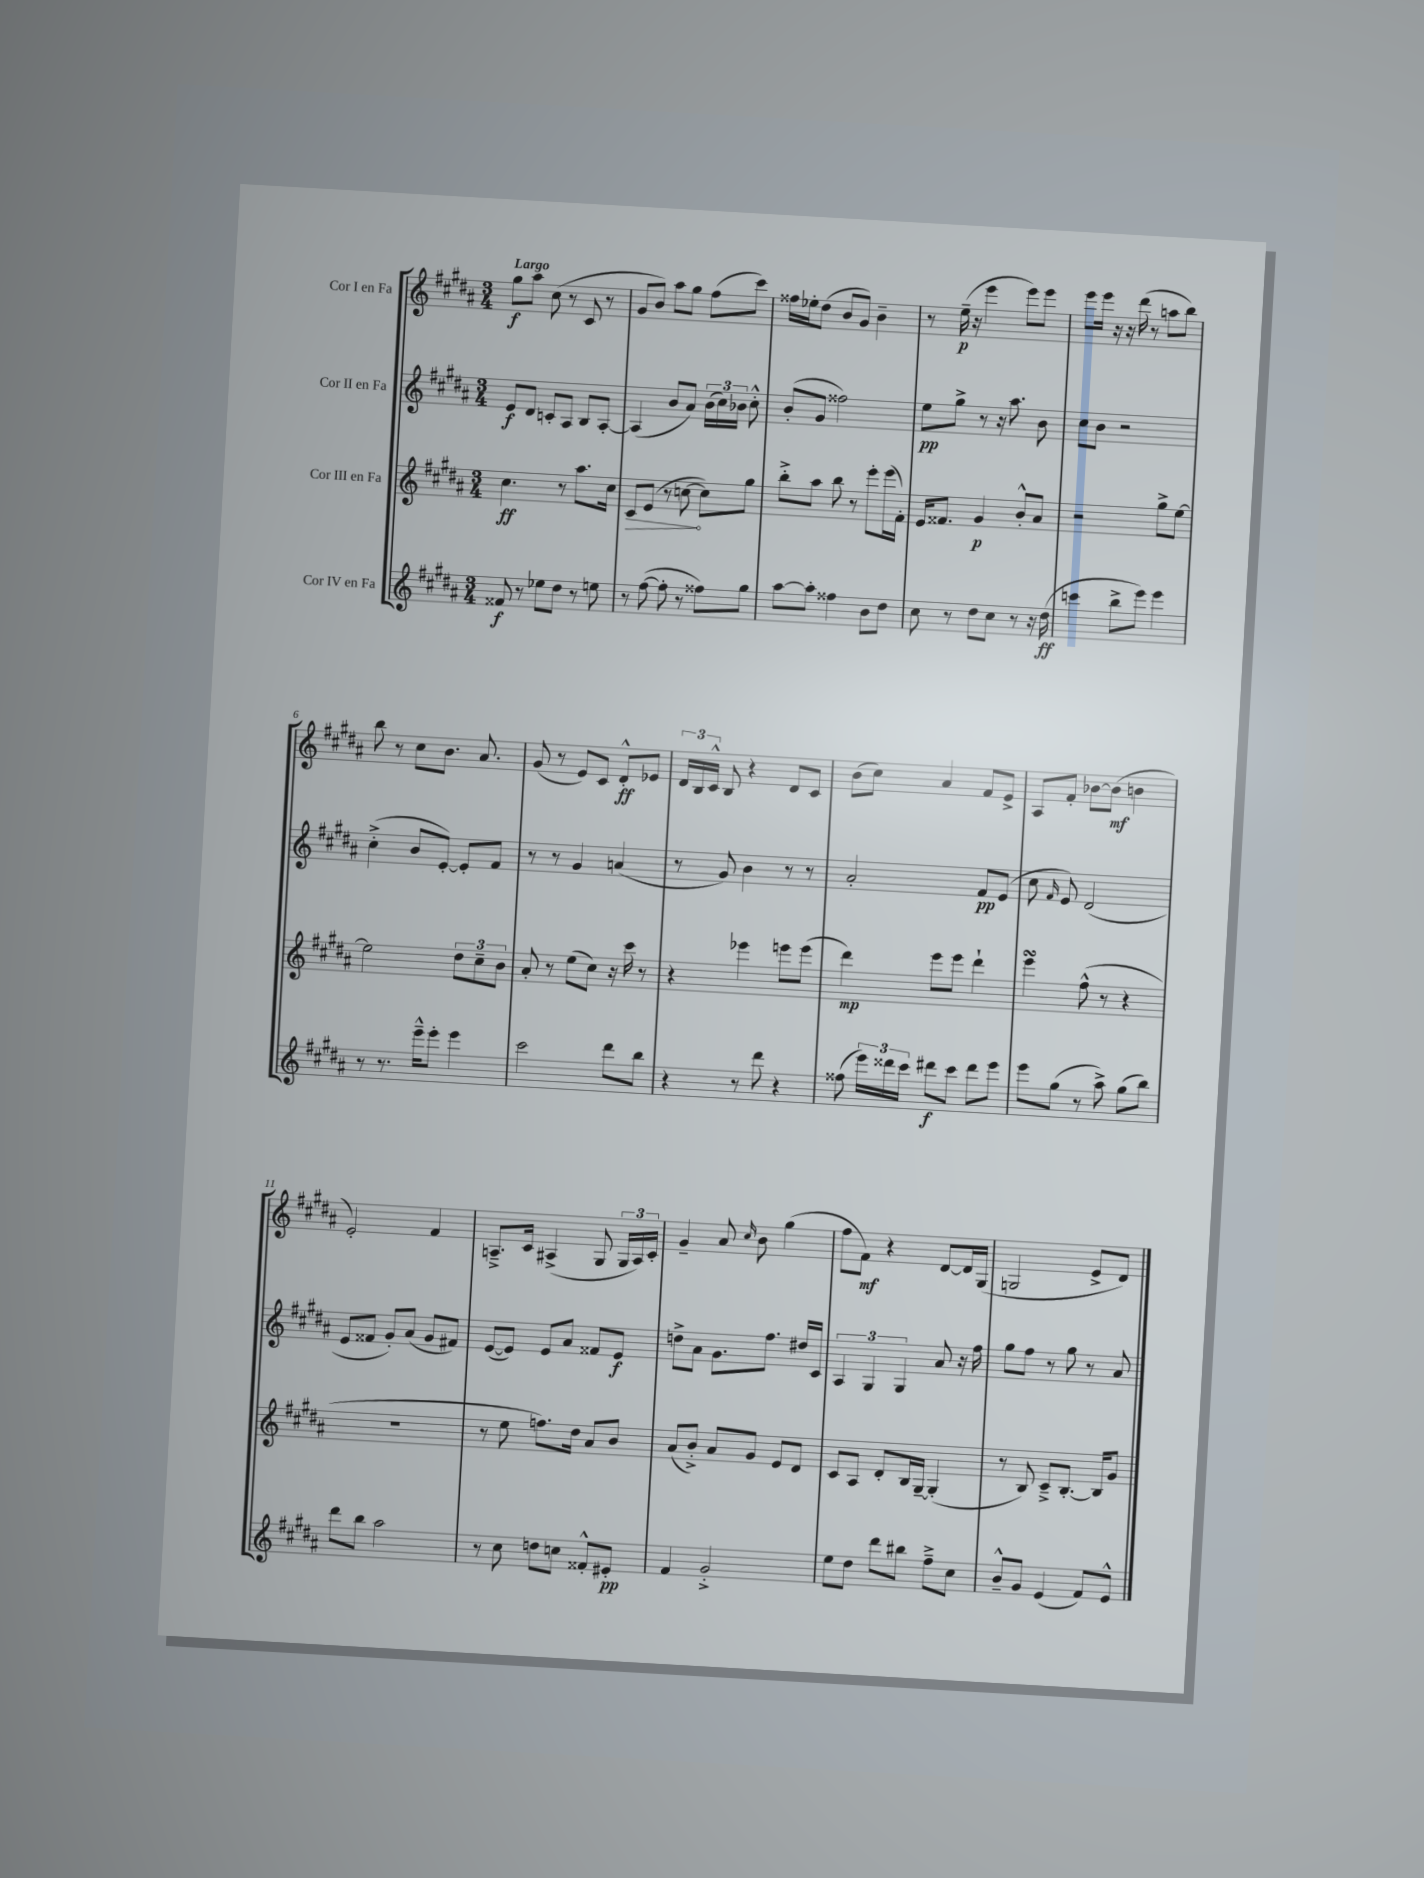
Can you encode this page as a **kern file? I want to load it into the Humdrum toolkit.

**kern	**dynam	**kern	**dynam	**kern	**dynam	**kern	**dynam
*part4	*part4	*part3	*part3	*part2	*part2	*part1	*part1
*staff4	*staff4	*staff3	*staff3	*staff2	*staff2	*staff1	*staff1
*I"Cor IV en Fa	*	*I"Cor III en Fa	*	*I"Cor II en Fa	*	*I"Cor I en Fa	*
*clefG2	*	*clefG2	*	*clefG2	*	*clefG2	*
*k[f#c#g#d#a#]	*	*k[f#c#g#d#a#]	*	*k[f#c#g#d#a#]	*	*k[f#c#g#d#a#]	*
*M3/4	*	*M3/4	*	*M3/4	*	*M3/4	*
=1	=1	=1	=1	=1	=1	=1	=1
!	!	!	!	!	!	!LO:TX:a:B:t=Largo	!
8f##X/	f	4.cc#\	ff	8e/L	f	8gg#\L	f
8r	.	.	.	8d#/J	.	8aa#\J	.
8ee-X\L	.	.	.	8cn'/L	.	(8cc#\	.
8dd#\J	.	8r	.	8A#/J	.	8r	.
8r	.	8.aa#\L	.	8B/L	.	8c#/	.
8een\	.	.	.	[8A#'/J	.	8r	.
.	.	16cc#\Jk	.	.	.	.	.
=2	=2	=2	=2	=2	=2	=2	=2
!	!	!	!LO:HP:b	!	!	!	!
8r	.	8c#/L	>	(4A#/]	.	8g#/L	.
([8ff#\	.	(8e/J	.	.	.	8b/J)	.
8ff#'\]	.	8r	.	8b/L	.	8aa#\L	.
8r	.	[8ccn\	.	8a#/J)	.	8gg#\J	.
8ff##X\L)	.	8cc\L])	]	(24b\LL	.	(8ff#\L	.
.	.	.	.	24cc#\)	.	.	.
.	.	.	.	24b-X\JJ	.	.	.
8gg#\J	.	8gg#\J	.	8cc#'^^\	.	8ccc#\J)	.
=3	=3	=3	=3	=3	=3	=3	=3
[8aa#\L	.	8bb'^\L	.	(8b'/L	.	16ff##X\LL	.
.	.	.	.	.	.	16ee-X'\J	.
8aa#'\J]	.	8aa#\J	.	8g#/J	.	(8dd#\J	.
4ff##X\	.	8bb\	.	2ff##X\)	.	8b/L	.
.	.	8r	.	.	.	8g#/J)	.
8b\L	.	8eee'\L	.	.	.	4b~\	.
8dd#\J	.	(16eee\L	.	.	.	.	.
.	.	16f#'\JJ)	.	.	.	.	.
=4	=4	=4	=4	=4	=4	=4	=4
8cc#\	.	16e/KL	.	8ee\L	pp	8r	.
.	.	8.f##X/J	.	.	.	.	.
8r	.	.	.	8gg#^\J	.	(16ee~\	p
.	.	.	.	.	.	16r	.
8dd#\L	.	4g#/	p	8r	.	4eee\	.
8cc#\J	.	.	.	16r	.	.	.
.	.	.	.	8.aa#\	.	.	.
8r	.	8b'^^/L	.	.	.	8eee\L)	.
16r	.	8a#/J	.	8b\	.	8eee\J	.
(16dd#\	ff	.	.	.	.	.	.
=5	=5	=5	=5	=5	=5	=5	=5
4cccn\	.	2r	.	8cc#\L	.	8eee\L	.
.	.	.	.	8b\J	.	16eee\Jk	.
.	.	.	.	.	.	16r	.
8bb^\L	.	.	.	2r	.	16r	.
.	.	.	.	.	.	(16ddd#\	.
8eee\J)	.	.	.	.	.	8r	.
4eee\	.	8gg#^\L	.	.	.	8aan\L	.
.	.	[8ee\J	.	.	.	8bb\J)	.
!!LO:LB:g=z
=6	=6	=6	=6	=6	=6	=6	=6
8r	.	2ee\]	.	(4cc#'^\	.	8bb\	.
8.r	.	.	.	.	.	8r	.
.	.	.	.	8b/L	.	8cc#\L	.
16eee~^^\KL	.	.	.	.	.	.	.
8eee'\J	.	.	.	[8e'/J)	.	8.b\J	.
4eee\	.	12dd#\L	.	8e'/L]	.	.	.
.	.	.	.	.	.	8.a#/	.
.	.	12cc#~\	.	.	.	.	.
.	.	.	.	8f#/J	.	.	.
.	.	12b\J	.	.	.	.	.
=7	=7	=7	=7	=7	=7	=7	=7
2ccc#\	.	8a#'/	.	8r	.	(8g#/	.
.	.	8r	.	8r	.	8r	.
.	.	(8ee\L	.	4g#/	.	8e/L)	.
.	.	8cc#\J)	.	.	.	8c#/J	.
8ddd#\L	.	16r	.	(4an/	.	8d#'^^/L	ff
.	.	16ccc#\	.	.	.	.	.
8bb\J	.	8r	.	.	.	8e-X/J	.
=8	=8	=8	=8	=8	=8	=8	=8
4r	.	4r	.	8r	.	24d#/LL	.
.	.	.	.	.	.	24B/	.
.	.	.	.	.	.	24c#^^/JJ	.
.	.	.	.	8g#/)	.	8B/	.
8r	.	4eee-X\	.	4b\	.	4r	.
8ddd#\	.	.	.	.	.	.	.
4r	.	8eeen\L	.	8r	.	8d#/L	.
.	.	(8eee\J	.	8r	.	8c#/J	.
=9	=9	=9	=9	=9	=9	=9	=9
(8ff##X\	.	4ddd#\)	mp	2a#'/	.	(8b\L	.
24eee\LL)	.	.	.	.	.	8cc#\J)	.
24ddd##X\	.	.	.	.	.	.	.
24ccc#\JJ	.	.	.	.	.	.	.
8ddd#X\L	f	8eee\L	.	.	.	4a#/	.
8ccc#\J	.	8eee\J	.	.	.	.	.
8ddd#\L	.	4ddd#`\	.	8f#/L	pp	8f#/L	.
8eee\J	.	.	.	(8e/J	.	8e^/J	.
=10	=10	=10	=10	=10	=10	=10	=10
8eee\L	.	4eeesSSs\	.	8cc#\	.	8A#/L	.
.	.	.	.	16qqf#/	.	.	.
(8gg#\J	.	.	.	8e/)	.	8f#'/J	.
8r	.	(8ff#^^\	.	(2d#/	.	[8b-X\L	.
8aa#^\)	.	8r	.	.	.	(8b-\J]	mf
(8gg#\L	.	4r	.	.	.	4bn\	.
8bb\J)	.	.	.	.	.	.	.
!!LO:LB:g=z
=11	=11	=11	=11	=11	=11	=11	=11
8ddd#\L	.	2.r	.	8e/L	.	2e'/)	.
8bb\J	.	.	.	8f##X/J	.	.	.
2aa#\	.	.	.	8g#'/L)	.	.	.
.	.	.	.	(8a#/J	.	.	.
.	.	.	.	8g#/L	.	4f#/	.
.	.	.	.	8f#X/J)	.	.	.
=12	=12	=12	=12	=12	=12	=12	=12
8r	.	8r	.	([8e/L	.	8.An~^/L	.
8cc#\	.	8ee\	.	8e/J])	.	.	.
.	.	.	.	.	.	16c#/Jk	.
8ddn\L	.	8.ffn\L)	.	8e/L	.	(4A#X^/	.
8ccn\J	.	.	.	8a#/J	.	.	.
.	.	16dd#\Jk	.	.	.	.	.
8f##X'^^/L	.	8a#/L	.	8f##X/L	.	8G#/	.
8e#X'/J	pp	8b/J	.	8e/J	f	24G#/LL	.
.	.	.	.	.	.	24A#/)	.
.	.	.	.	.	.	24c#'/JJ	.
=13	=13	=13	=13	=13	=13	=13	=13
4f#/	.	(8a#/L	.	8ddn^\L	.	4g#~/	.
.	.	8b'^/J)	.	8a#\J	.	.	.
2g#'^/	.	8a#/L	.	8.g#\L	.	8a#/	.
.	.	.	.	.	.	16qqcc#/	.
.	.	8g#/J	.	.	.	8b\	.
.	.	.	.	8.ff#\J	.	.	.
.	.	8e/L	.	.	.	(4gg#\	.
.	.	8d#/J	.	16dd#X/LL	.	.	.
.	.	.	.	16c#/JJ	.	.	.
=14	=14	=14	=14	=14	=14	=14	=14
8ee\L	.	8c#/L	.	6A#/	.	8ff#\L	.
8dd#\J	.	8A#/J	.	.	.	8f#\J)	mf
.	.	.	.	6G#/	.	.	.
8ddd#\L	.	8d#'/L	.	.	.	4r	.
.	.	.	.	6G#/	.	.	.
8bb#X\J	.	16B/L	.	.	.	.	.
.	.	[16G#~/JJ	.	.	.	.	.
8ff#~^\L	.	(4G#'/]	.	8a#/	.	[8d#/L	.
8cc#\J	.	.	.	16r	.	16d#/L]	.
.	.	.	.	16ff#\	.	(16G#/JJ	.
=15	=15	=15	=15	=15	=15	=15	=15
8b~^^/L	.	8r	.	8gg#\L	.	2Gn/	.
8g#/J	.	8B/)	.	8ff#\J	.	.	.
(4e/	.	8c#~^/L	.	8r	.	.	.
.	.	[8.B'/J	.	8gg#\	.	.	.
8f#/L)	.	.	.	8r	.	8e^/L	.
.	.	16B/KL]	.	.	.	.	.
8e^^/J	.	8g#/J	.	8a#/	.	8d#/J)	.
==	==	==	==	==	==	==	==
*-	*-	*-	*-	*-	*-	*-	*-
